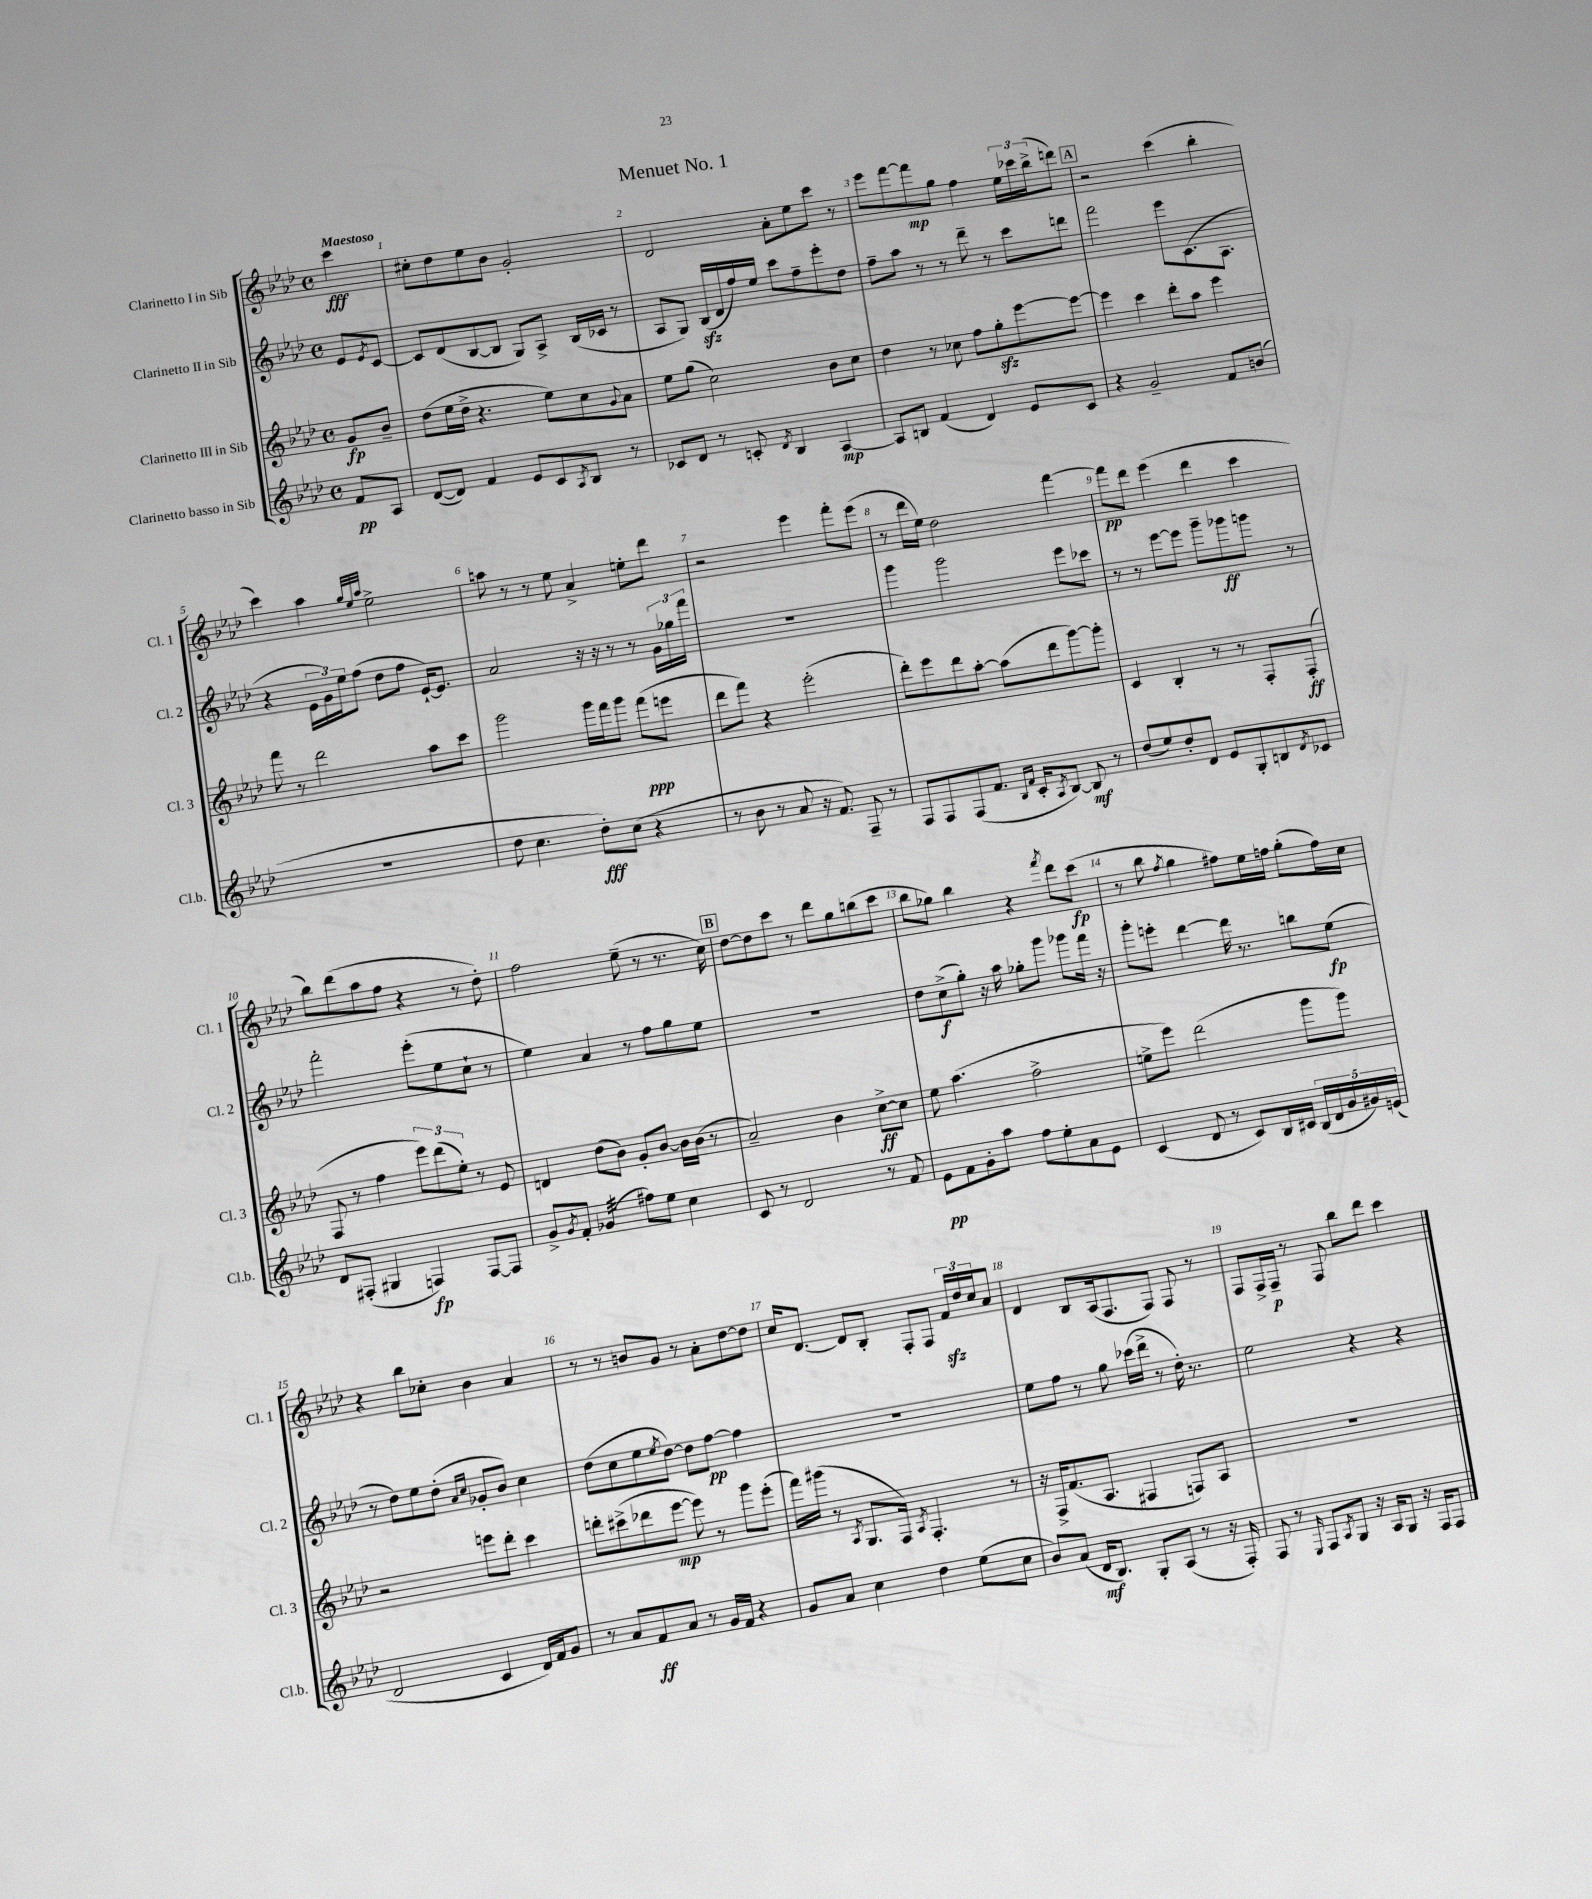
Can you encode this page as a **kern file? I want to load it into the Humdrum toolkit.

**kern	**kern	**kern	**kern
*staff4	*staff3	*staff2	*staff1
*clefG2	*clefG2	*clefG2	*clefG2
*k[b-e-a-d-]	*k[b-e-a-d-]	*k[b-e-a-d-]	*k[b-e-a-d-]
*M4/4	*M4/4	*M4/4	*M4/4
*met(c)	*met(c)	*met(c)	*met(c)
8f	8g	8e-	4ccc
.	.	8qe-	.
8A-	8b-~	[8c	.
=	=	=	=
([8d-	(8dd-	8c]	8cc#'
8d-])	16ee-	(8d-	8dd-
.	16dd-^	.	.
4f	4.r	[8B-	8ee-
.	.	8B-]	8b-
8e-	.	8G)	2g'
8c	8ee-)	8A-^	.
8qA-	.	.	.
8B-	8cc	(16B-	.
.	.	16c-	.
.	8qqg	.	.
8r	8a-	8r	.
=	=	=	=
8c-	8ee-	8A-	2d-
8d-	(8gg	8G)	.
8r	2cc)	(16B-	.
.	.	16d-	.
8c'	.	16ff)	.
.	.	16ee-	.
8qd-	.	.	.
4B-	.	8ccc	8a-'
.	.	8ff~	8ee-
[4A-	8b-	8eee-'	8ccc
.	8cc	8dd-	8r
=	=	=	=
8A-]	4dd-	8ff~	8eee-
8B	.	8aa-	[8fff
(4f	8r	8r	8fff]
.	8cc-	8r	8gg
4d-)	8ff	8ddd-~	4ff
.	8gg'	8r	.
8e-	[8eee-	8ccc	24ee-
.	.	.	24ccc-
.	.	.	(24bb-^
8c	8eee-_	8ddd	8ddd)
=	=	=	=
4r	4eee-]	2fff	2r
2g~	4ccc	.	.
.	8ddd-'	8eee-	(4ccc
.	8aa-	(8.c	.
8f	4eee-	.	4bb-'
.	.	8.A-	.
(8b	.	.	.
=	=	=	=
1r	8fff	4r	4ccc)
.	8r	.	.
.	2ddd-	24e-	4aa-
.	.	24g)	.
.	.	24ee-	.
.	.	(8ff	.
.	.	.	32qqgg
.	.	.	32qqee-
.	.	.	32qqaa-
.	.	8dd-	2ee-^
.	.	8ff	.
.	8aa-	[16e-`)	.
.	.	8.e-]	.
.	8ccc	.	.
=	=	=	=
8dd-	2ggg	2a-	8aa
4.cc	.	.	8r
.	.	.	8r
.	.	.	8ee-
8dd-')	16ggg	16r	4a-^
.	16fff	16r	.
(8cc	8ggg	8r	.
4r	(8fff	8r	8ee'
.	8eee	24g	8ddd-
.	.	24gg-	.
.	.	24fff	.
=	=	=	=
8r	8ddd-	1r	2r
8b-	8fff)	.	.
8r	4r	.	.
8a-	.	.	.
16r	(2eee-'	.	4eee-
8.f)	.	.	.
8F~	.	.	8fff'
8r	.	.	(8eee-
=	=	=	=
8F	8ddd-')	4ggg	8r
8F	8eee-	.	16ddd-
.	.	.	16ee-)
(8F	8ddd-	2ggg	2dd-
8.f	[8aa-'	.	.
.	(8aa-]	.	.
16qqB-	.	.	.
16qqf	.	.	.
16c'	.	.	.
8qA-	.	.	.
[8B-)	8ddd-	.	.
8B-]	[8ggg)	8eee-	[4fff
8r	8ggg']	8ccc-	.
=	=	=	=
(8dd-	4c	8r	8fff]
8ee-)	.	8r	8ddd-
8dd-'	4B-'	[8eee-	(4eee-
8d-	.	8eee-]	.
8e-	8r	8ggg~	4ddd-
8G'	8r	8ggg-	.
8B	8F'	8ggg	4ccc
8qd-	.	.	.
8c-	(8F'	8r	.
=	=	=	=
8d-	8F	2fff'	8bb-)
(8F#'	8r	.	(8ddd-
4G#	4ff	.	8aa-
.	.	.	8ff
4F)	12eee-)	(8eee-'	4r
.	(12ddd-	.	.
.	.	8ee-	.
.	12ee-')	.	.
[8F	8r	8cc`	8r
8F]	8e-	8r	8dd-')
=	=	=	=
8g^	4d	4ee-)	2ff
8qg	.	.	.
8f'	.	.	.
(4g-	(8dd-	4a-	.
.	8b-)	.	.
8ff#)	8g'	8r	(8ee-~
8ee-	[8b-	8ff	8r
4cc	16b-]	8gg	8.r
.	(16b-	.	.
.	8r	8ee-	.
.	.	.	16cc)
=	=	=	=
8c	2a-~)	1r	[8dd-
8r	.	.	8dd-]
2d-	.	.	8ccc
.	.	.	8r
.	4b-	.	8ddd-
.	.	.	8gg
8r	[8cc^	.	(8bb
8f	8cc]	.	8ccc
=	=	=	=
8e-	8ee-	8dd-	8bb-
8f	(4.aa-	(8cc^	8gg-)
8g'	.	8gg')	4bb-
8aa-	.	16r	.
.	.	16aa-	.
8ff	2ff^	8gg-'	4r
8ee-'	.	8ggg	.
.	.	.	8qfff
8a-	.	8ggg-	8ddd-
8e-	.	16fff	(8ccc
.	.	16r	.
=	=	=	=
(4c	8ee^	8ggg'	8r
.	8eee-)	8eee'	8bb-
.	.	.	8qff
8d-	(2ddd-	[4ddd-	4gg
8r	.	.	.
8c)	.	16ddd-]	8ff#)
.	.	8.r	.
16B-	.	.	16ee-
16c#	.	.	16ff
(20B-	8ggg	8bb	(8gg'
20d-	.	.	.
20g	.	.	.
.	8ggg)	(8ee-	16ff)
20g#)	.	.	.
.	.	.	16cc
(20e	.	.	.
=	=	=	=
2d-	2r	8r	4r
.	.	8dd-)	.
.	.	8ee-	8bb-
.	.	(8dd-'	8cc-'
.	.	16qqa-	.
.	.	16qqcc	.
4c	8eee	8g-'	4b-
.	8ddd-'	8b-)	.
16d-)	4ccc	4cc	4a-
16f	.	.	.
8g	.	.	.
=	=	=	=
8r	8ddd'	(8dd-	8r
8a-	(8ccc#^	8cc	8r
8f	8ddd-	8ee-	8b
.	.	8qee-	.
8a-	[8eee-	[8dd-)	8g
8r	8eee-])	8dd-]	8r
16g	8r	[8ff	8a-'
16f	.	.	.
4r	8ggg	4ff]	[8dd-
.	(8eee-'	.	8dd-]
=	=	=	=
8g	16fff)	1r	16cc
.	(16ggg#	.	[8.d-
8a-	8r	.	.
.	8qA-	.	.
4cc	8.G	.	8d-]
.	.	.	8B-'
.	16F)	.	.
.	8qA-	.	.
4dd-	4.F'	.	8F'
.	.	.	8F
(8ee-	.	.	24f
.	.	.	24dd-
.	.	.	24cc
8cc	8r	.	8a-
=	=	=	=
8b-)	16r	8ee-	4d-
.	16F^	.	.
(8a-	(8.f	8ff	.
16d-	.	8r	8B-
8.B-)	8.A-	.	.
.	.	8gg	(16A-
.	.	.	8.F
8G'	4F#	(16ccc-	.
.	.	16ddd-^	.
(8A-	.	8r	8F)
8r	8F)	16dd-')	8F
.	.	8.r	.
16r	8A-	.	8r
16F')	.	.	.
=	=	=	=
8F	1r	2ee-	8F
8r	.	.	16F^
.	.	.	16F~
16qqE-	.	.	.
8F	.	.	8r
8qA-	.	.	.
8G	.	.	8F
16r	.	4r	8bb-
16A-	.	.	.
8G	.	.	8ddd-
16r	.	4r	4ccc
16F	.	.	.
8F	.	.	.
==	==	==	==
*-	*-	*-	*-
